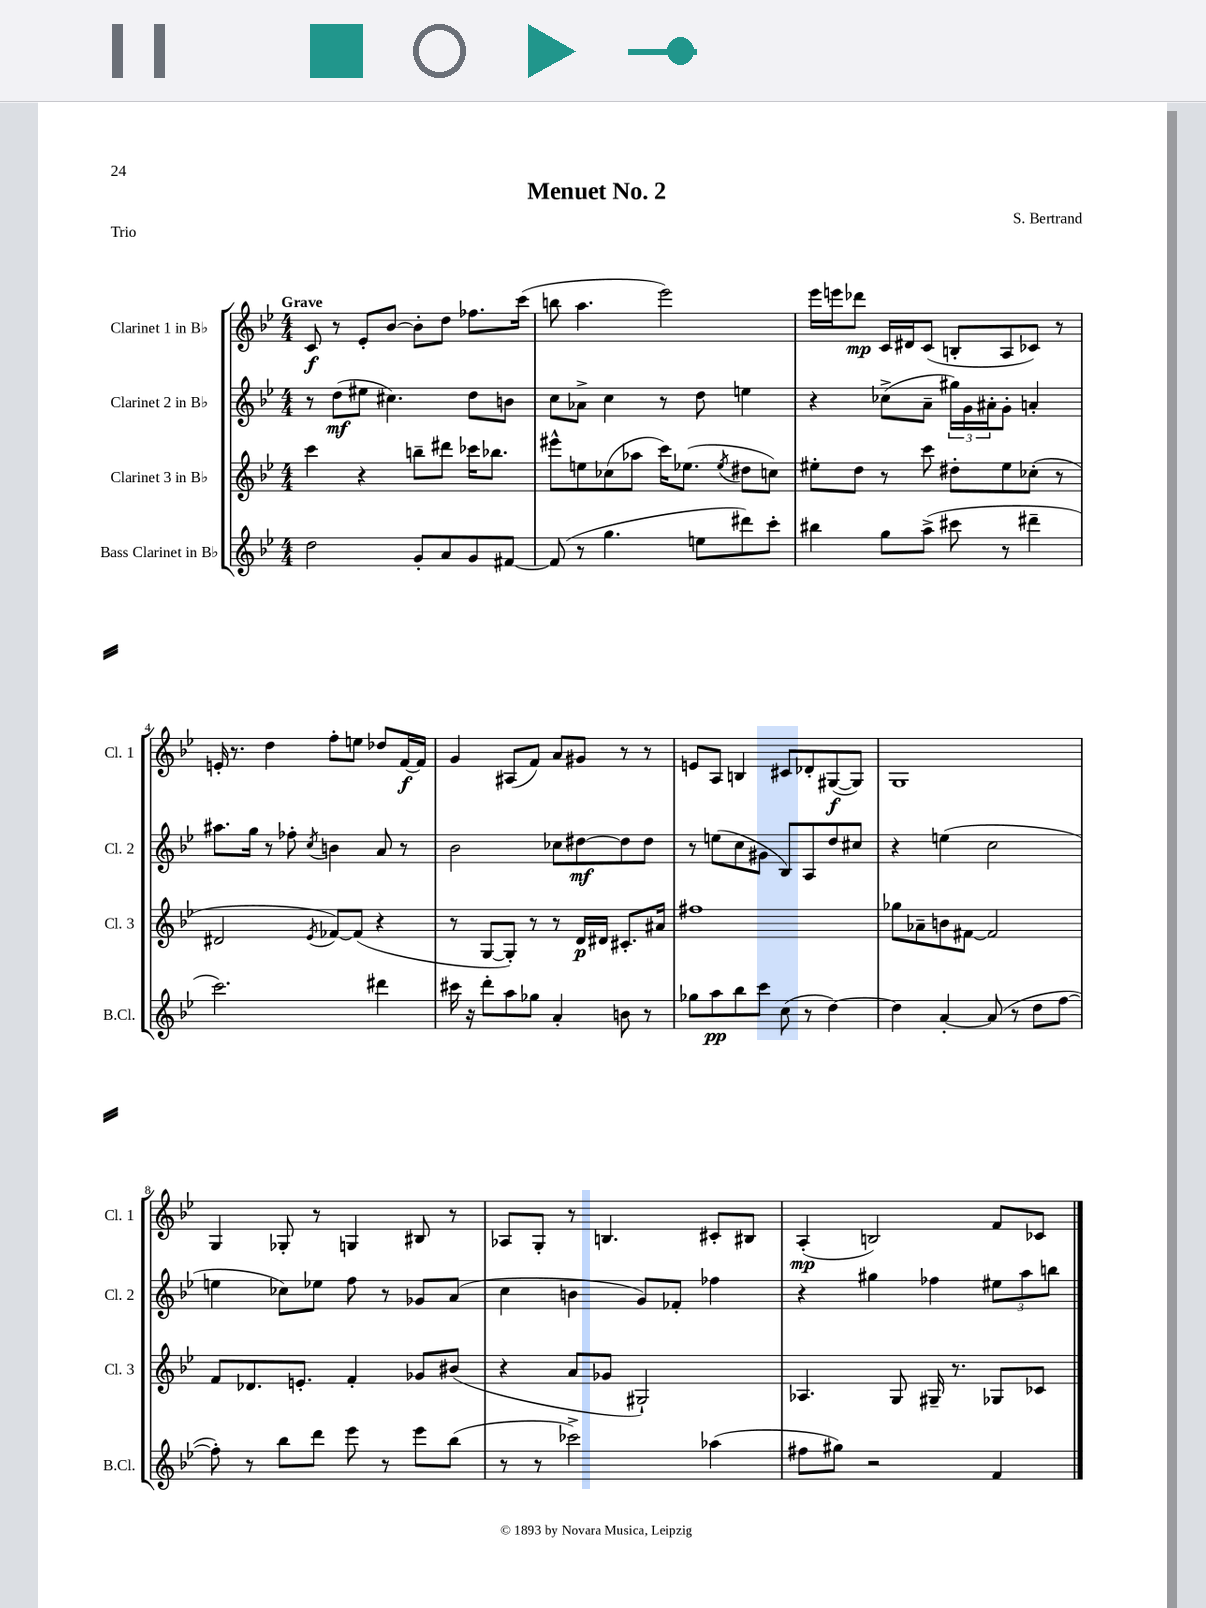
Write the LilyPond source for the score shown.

\header { title = "Menuet No. 2" composer = "S. Bertrand" piece = "Trio" }
<<
\new StaffGroup <<
\new Staff = "s0" \with { instrumentName = "Clarinet 1 in Bb" shortInstrumentName = "Cl. 1" } {
    \clef treble \key bes \major \numericTimeSignature \time 4/4 \tempo "Grave"
    c'8\f r8 ees'8-. bes'8~ bes'8-. d''8 fes''8. c'''16( |
    b''8 a''4. ees'''2) |
    ees'''16 e'''16 des'''8\mp c'16 dis'16 c'8( b8-. a8 ces'8) r8 |
    e'16-. r8. d''4 f''8-. e''8 des''8 f'16~\f f'16 |
    g'4 ais8( f'8) a'8 gis'8 r8 r8 |
    e'8 a8 b4 cis'8 des'8-. gis8~\f( gis8) |
    g1 |
    g4 ges8-. r8 g4 bis8 r8 |
    aes8 g8-. r8 b4. cis'8-. bis8 |
    a4-.\mp( b2) f'8 ces'8 \bar "|." |
}
\new Staff = "s1" \with { instrumentName = "Clarinet 2 in Bb" shortInstrumentName = "Cl. 2" } {
    \clef treble \key bes \major \numericTimeSignature \time 4/4
    r8 d''8\mf( eis''8 cis''4.) d''8 b'8 |
    c''8 aes'8-> c''4 r8 d''8 e''4 |
    r4 ces''8->( a'8-- \tuplet 3/2 { gis''16) g'16 ais'16-. } g'8-. a'4-. |
    ais''8. g''16 r8 fes''8-. \acciaccatura { c''8 } b'4 a'8 r8 |
    bes'2 ces''8 dis''8~\mf dis''8 dis''8 |
    r8 e''8( c''8 gis'8 bes8) a8 d''8 cis''8 |
    r4 e''4( c''2 |
    e''4 ces''8) ees''8 f''8 r8 ges'8 a'8( |
    c''4 b'4 g'8) fes'8-. fes''4 |
    r4 gis''4 fes''4 \tuplet 3/2 { eis''8 a''8 b''8 } \bar "|." |
}
\new Staff = "s2" \with { instrumentName = "Clarinet 3 in Bb" shortInstrumentName = "Cl. 3" } {
    \clef treble \key bes \major \numericTimeSignature \time 4/4
    c'''4 r4 b''8-- dis'''8 ces'''16 bes''8. |
    eis'''8-^ e''8 ces''8( aes''8 c'''16) ees''8.( \acciaccatura { ees''8 } dis''8 c''8) |
    eis''8-. d''8 r8 c'''8 dis''8-. eis''8 ces''8-.( r8 |
    dis'2 \acciaccatura { ees'8 } fes'8~) fes'8( r4 |
    r8 g8~ g8-.) r8 r8 d'16\p dis'16 cis'8.-. ais'16 |
    fis''1 |
    ges''8 aes'8-- b'8 fis'8~ fis'2 |
    f'8 des'8. e'8.-. f'4-. ges'8 bis'8( |
    r4 a'8 ges'8 gis2-!) |
    aes4. g8 gis16-- r8. ges8 ces'8 \bar "|." |
}
\new Staff = "s3" \with { instrumentName = "Bass Clarinet in Bb" shortInstrumentName = "B.Cl." } {
    \clef treble \key bes \major \numericTimeSignature \time 4/4
    d''2 g'8-. a'8 g'8 fis'8~ |
    fis'8( r8 g''4. e''8 dis'''8) c'''8-. |
    bis''4 g''8 a''8->( cis'''8 r8 dis'''4-- |
    c'''2.) dis'''4 |
    cis'''16 r16 d'''8-. a''8 ges''8 a'4-. b'8 r8 |
    ges''8 a''8\pp bes''8 c'''8 c''8( r8 d''4~) |
    d''4 a'4~-. a'8( r8 d''8 f''8~ |
    f''8-.) r8 bes''8 d'''8 ees'''8 r8 ees'''8 bes''8( |
    r8 r8 ces'''2->) aes''4( |
    fis''8 gis''8) r2 f'4 \bar "|." |
}
>>
>>
